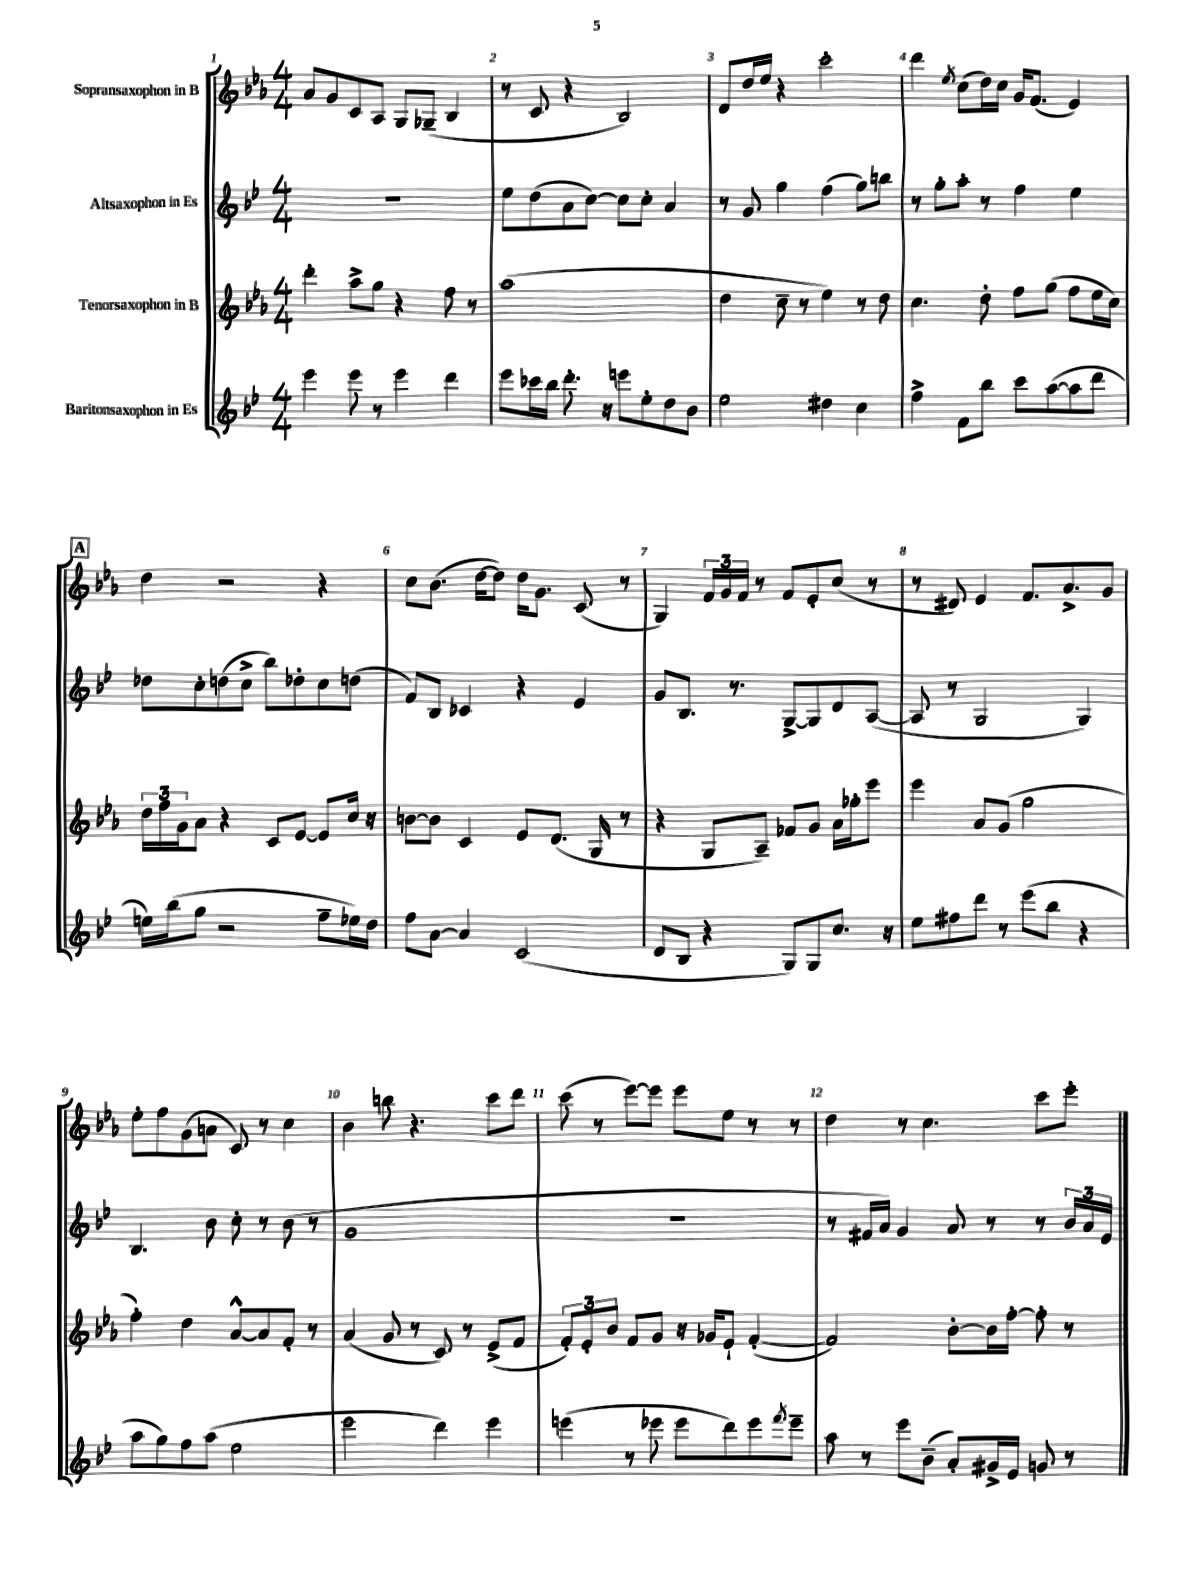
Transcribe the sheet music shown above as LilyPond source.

<<
\new StaffGroup <<
\new Staff = "s0" \with { instrumentName = "Sopransaxophon in B" } {
    \clef treble \key ees \major \numericTimeSignature \time 4/4
    aes'8 g'8 c'8 aes8 g8 ges8--( bes4 |
    r8 c'8 r4 bes2) |
    d'8 d''16 ees''16 r4 c'''2-. |
    d'''4 \acciaccatura { ees''8 } c''8( d''16) c''16 g'16 f'8.( ees'4) |
    \mark \markup { \box "A" } d''4 r2 r4 |
    c''8 bes'8.( d''16~ d''8) d''16 g'8. c'8( r8 |
    g4) \tuplet 3/2 { f'16 g'16 f'16 } r8 f'8 ees'8-. c''8( r8 |
    r8 dis'8) ees'4 f'8. aes'8.-> g'8 |
    ees''8-. f''8 g'8( a'8 c'8) r8 c''4 |
    bes'4 b''8 r4. c'''8 d'''8 |
    c'''8( r8 ees'''8~) ees'''8 ees'''8 ees''8 r8 r8 |
    d''4 r8 c''4. c'''8 ees'''8-. \bar "|." |
}
\new Staff = "s1" \with { instrumentName = "Altsaxophon in Es" } {
    \clef treble \key bes \major \numericTimeSignature \time 4/4
    R1 |
    ees''8 d''8( a'8 c''8~) c''8 c''8-. a'4 |
    r8 g'8 g''4 f''4( g''8) b''8 |
    r8 g''8-. a''8-. r8 f''4 ees''4 |
    \mark \markup { \box "A" } des''8 c''8-. d''8( c''8-> bes''8) des''8-. c''8 d''8( |
    f'8) bes8 ces'4 r4 ees'4 |
    g'8 bes8. r8. g8~-> g8 d'8 a8~( |
    a8 r8 g2 g4) |
    bes4. bes'8 c''8-. r8 bes'8( r8 |
    g'1 |
    R1 |
    r8 fis'16 a'16) g'4 a'8 r8 r8 \tuplet 3/2 { bes'16 a'16 ees'16 } \bar "|." |
}
\new Staff = "s2" \with { instrumentName = "Tenorsaxophon in B" } {
    \clef treble \key ees \major \numericTimeSignature \time 4/4
    d'''4-. aes''8-> g''8 r4 f''8 r8 |
    aes''1( |
    d''4 c''8-- r8 ees''4) r8 d''8 |
    c''4. d''8-. f''8 g''8( f''8 ees''16 c''16) |
    \mark \markup { \box "A" } \tuplet 3/2 { d''16 f''16 g'16 } aes'8 r4 c'8 ees'8~ ees'8 c''16 r16 |
    b'8~ b'8 c'4 ees'8 d'8.( g16 r8 |
    r4 g8 aes8--) fes'8 g'8 aes'16 ges''16-. ees'''8 |
    ees'''4 aes'8 g'8( g''2 |
    f''4-.) d''4 aes'8~-^ aes'8 f'8-. r8 |
    aes'4( g'8 r8 c'8) r8 ees'8->( f'8 |
    \tuplet 3/2 { f'8-.) ees'8-. bes'8 } f'8 g'8 r16 ges'16 ees'8-! f'4~-.( |
    f'2) bes'8~-. bes'16 f''16~-. f''8-. r8 \bar "|." |
}
\new Staff = "s3" \with { instrumentName = "Baritonsaxophon in Es" } {
    \clef treble \key bes \major \numericTimeSignature \time 4/4
    ees'''4 ees'''8 r8 ees'''4 d'''4 |
    ees'''8 ces'''16 bes''16 d'''8.-. r16 e'''8 ees''8-. d''8 bes'8 |
    ees''2 dis''4 c''4 |
    f''4-> f'8 bes''8 c'''8 a''8~( a''8 d'''8 |
    \mark \markup { \box "A" } e''16) bes''16( g''8 r2 f''8-- ees''16) d''16 |
    f''8 a'8~ a'4 c'2( |
    d'8 bes8 r4 g8) g8 c''8. r16 |
    ees''8 fis''8 d'''8 r8 ees'''8( bes''8 r4 |
    a''8 g''8) f''8 a''8( ees''2 |
    ees'''2 d'''4) ees'''4 |
    e'''4( r8 ees'''8 ees'''8 d'''8) ees'''8 \acciaccatura { f'''8 } ees'''8-- |
    a''8 r8 ees'''8 bes'8--( a'8-.) gis'16-> ees'16 g'8 r8 \bar "|." |
}
>>
>>
\layout { \context { \Score \override BarNumber.break-visibility = ##(#f #t #t) barNumberVisibility = #all-bar-numbers-visible } }
